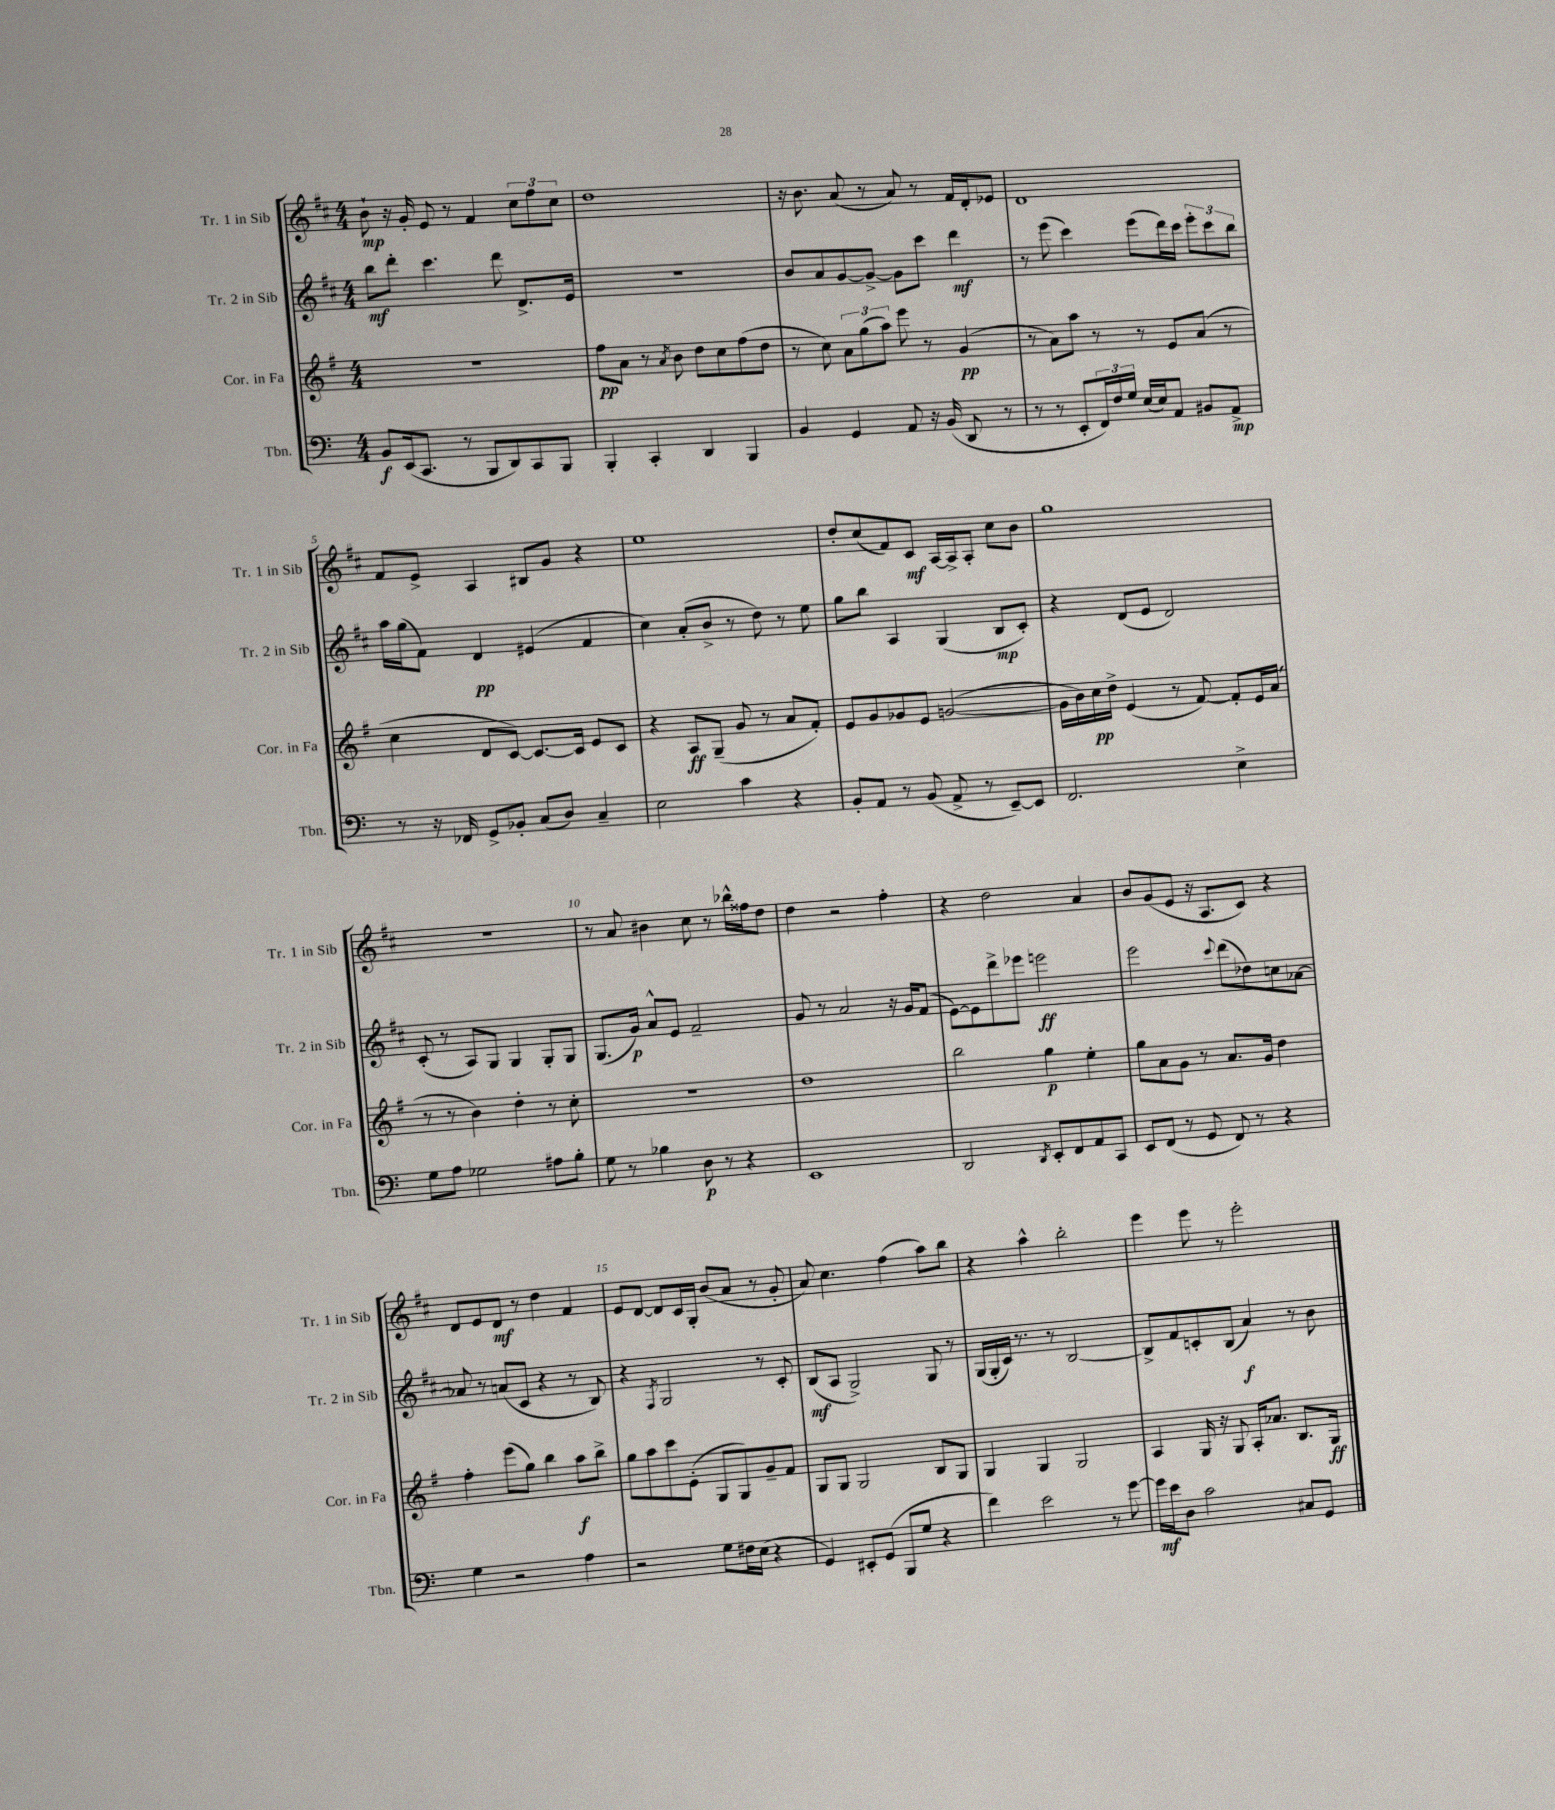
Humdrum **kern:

**kern	**kern	**kern	**kern
*staff4	*staff3	*staff2	*staff1
*clefF4	*clefG2	*clefG2	*clefG2
*k[]	*k[f#]	*k[f#c#]	*k[f#c#]
*M4/4	*M4/4	*M4/4	*M4/4
8BB	1r	8bb	8b`
(16EE	.	8ddd'	16r
8.CC	.	.	16g'
.	.	4.ccc#	8e
8r	.	.	8r
8BBB	.	.	4f#
8DD)	.	8ddd	.
8CC	.	8.d^	12cc#
.	.	.	12ff#
8BBB	.	.	.
.	.	.	12cc#
.	.	16e	.
=	=	=	=
4BBB'	8ff#	1r	1dd
.	8a	.	.
4CC'	8r	.	.
.	8qa	.	.
.	8b	.	.
4DD	8dd	.	.
.	8cc	.	.
4BBB	(8ff#	.	.
.	8dd	.	.
=	=	=	=
4BB	8r	8b	16r
.	.	.	8.b
.	8cc)	8a	.
4GG	12a	[8g	(8a
.	(12gg	.	.
.	.	8g^_	8r
.	12aa)	.	.
8AA	8eee	8g]	8a)
16r	8r	8ccc#	8r
(16BB	.	.	.
8DD	(4g	4ddd	16f#
.	.	.	16d'
8r	.	.	8e-
=	=	=	=
8r	8r	8r	1d
8r	8a)	(8eee	.
8EE'	8aa	4ccc#)	.
24FF)	8r	.	.
24F	.	.	.
24G	.	.	.
(16E	8r	(8eee	.
16E)	.	.	.
8AA	8e	16ddd)	.
.	.	16ccc#	.
8BB#	(8a	12eee'	.
.	.	12ccc#	.
8AA^	8r	.	.
.	.	12bb	.
=	=	=	=
8r	4cc	16aa	8f#
.	.	(16gg	.
16r	.	8f#)	8e^
16FF-	.	.	.
8GG^	8d	4d	4A
8BB-'	[8c)	.	.
(8C	8.c_	(4e#	8B#
8D)	.	.	8g
.	16c]	.	.
4C~	8e	4f#	4r
.	8c	.	.
=	=	=	=
2E	4r	4cc#)	1ee
.	8A	(8a'	.
.	(8G~	8b^	.
4c	8g	8r	.
.	8r	8dd)	.
4r	8a	8r	.
.	8f#')	8ee	.
=	=	=	=
8BB'	8e	8gg	8dd'
8AA	8g	8bb	(8cc#
8r	8g-	4A	8f#)
(8BB	8e	.	8c#
8AA^	([2g	(4G	[16A
.	.	.	16A^]
8r	.	.	8A'
[8EE~)	.	8B	8cc#
8EE]	.	8c#')	8b
=	=	=	=
2.FF	16g]	4r	1gg
.	16b)	.	.
.	16cc	.	.
.	16dd^	.	.
.	(4e	(8d	.
.	.	8e	.
.	8r	2d)	.
.	[8f#)	.	.
4E^	8f#']	.	.
.	16e	.	.
.	(16a	.	.
=	=	=	=
8G	8r	(8c#'	1r
8A	8r	8r	.
2G-	4b)	8A)	.
.	.	8G	.
.	4dd'	4G	.
8A#	8r	8G'	.
8B'	8cc'	8G	.
=	=	=	=
8G	1r	(8.G	8r
8r	.	.	8a
.	.	16g)	.
4B-	.	8a^^	4b#
.	.	8e	.
8D	.	2f#~	8cc#
8r	.	.	8r
4r	.	.	16bb-^^
.	.	.	16ff##
.	.	.	8dd
=	=	=	=
1EE	1dd	8g	4dd
.	.	8r	.
.	.	2a	2r
.	.	16r	4ff#'
.	.	16g	.
.	.	(8f#	.
=	=	=	=
2DD	2bb	[8e)	4r
.	.	8e]	.
.	.	8ddd^	2dd
.	.	8eee-	.
8qDD	.	.	.
8EE'	4gg	2eee	.
8FF	.	.	.
8AA	4ee'	.	4a
8CC	.	.	.
=	=	=	=
8EE	8gg	2eee	8b
(8FF	8a	.	(8g
8r	8g	.	8e
8GG	8r	.	16r
.	.	.	8.A
.	.	8qqccc#	.
8FF)	8.a	(8ddd	.
8r	.	8dd-)	8c#)
.	16g	.	.
4r	4dd	8cc	4r
.	.	[8a-	.
=	=	=	=
4G	4ff#'	8a-]	8d
.	.	8r	8e
2r	(8eee	(8a	8d
.	8gg)	8c#	8r
.	4bb	4r	4dd
4A	8aa	8r	4f#
.	8bb^	8B)	.
=	=	=	=
2r	8gg	4r	8e
.	8aa	.	[8d
.	.	8qF#	.
.	8ccc	2G	8d]
.	(8e'	.	16c#
.	.	.	16G'
8G	8G	.	(8b
16F#	8G)	.	8a
(16E	.	.	.
4r	8g~	8r	8r
.	8f#	8c#'	8g'
=	=	=	=
4GG)	8G	(8B	8a)
.	8G	8A	4.cc#
8EE#'	2G	2G^)	.
(8GG	.	.	.
8BBB	.	.	(4ff#
8G	.	.	.
4r	8B	8G	8aa)
.	8G	8r	8bb
=	=	=	=
4f)	4G	(16G	4r
.	.	16G'	.
.	.	16c#)	.
.	.	8.r	.
2e	4G	.	4aa^^
.	.	8r	.
.	2G	[2B	2bb'
8r	.	.	.
[8g	.	.	.
=	=	=	=
16g]	4A	8B^]	4eee
16e	.	.	.
8D	.	8f#	.
2c	16G	8c'	8eee
.	16r	.	.
.	8G	(8B	8r
.	16A'	4a)	2eee'
.	8.a-	.	.
8C#	8.B	8r	.
8GG	.	8b	.
.	16G	.	.
==	==	==	==
*-	*-	*-	*-
